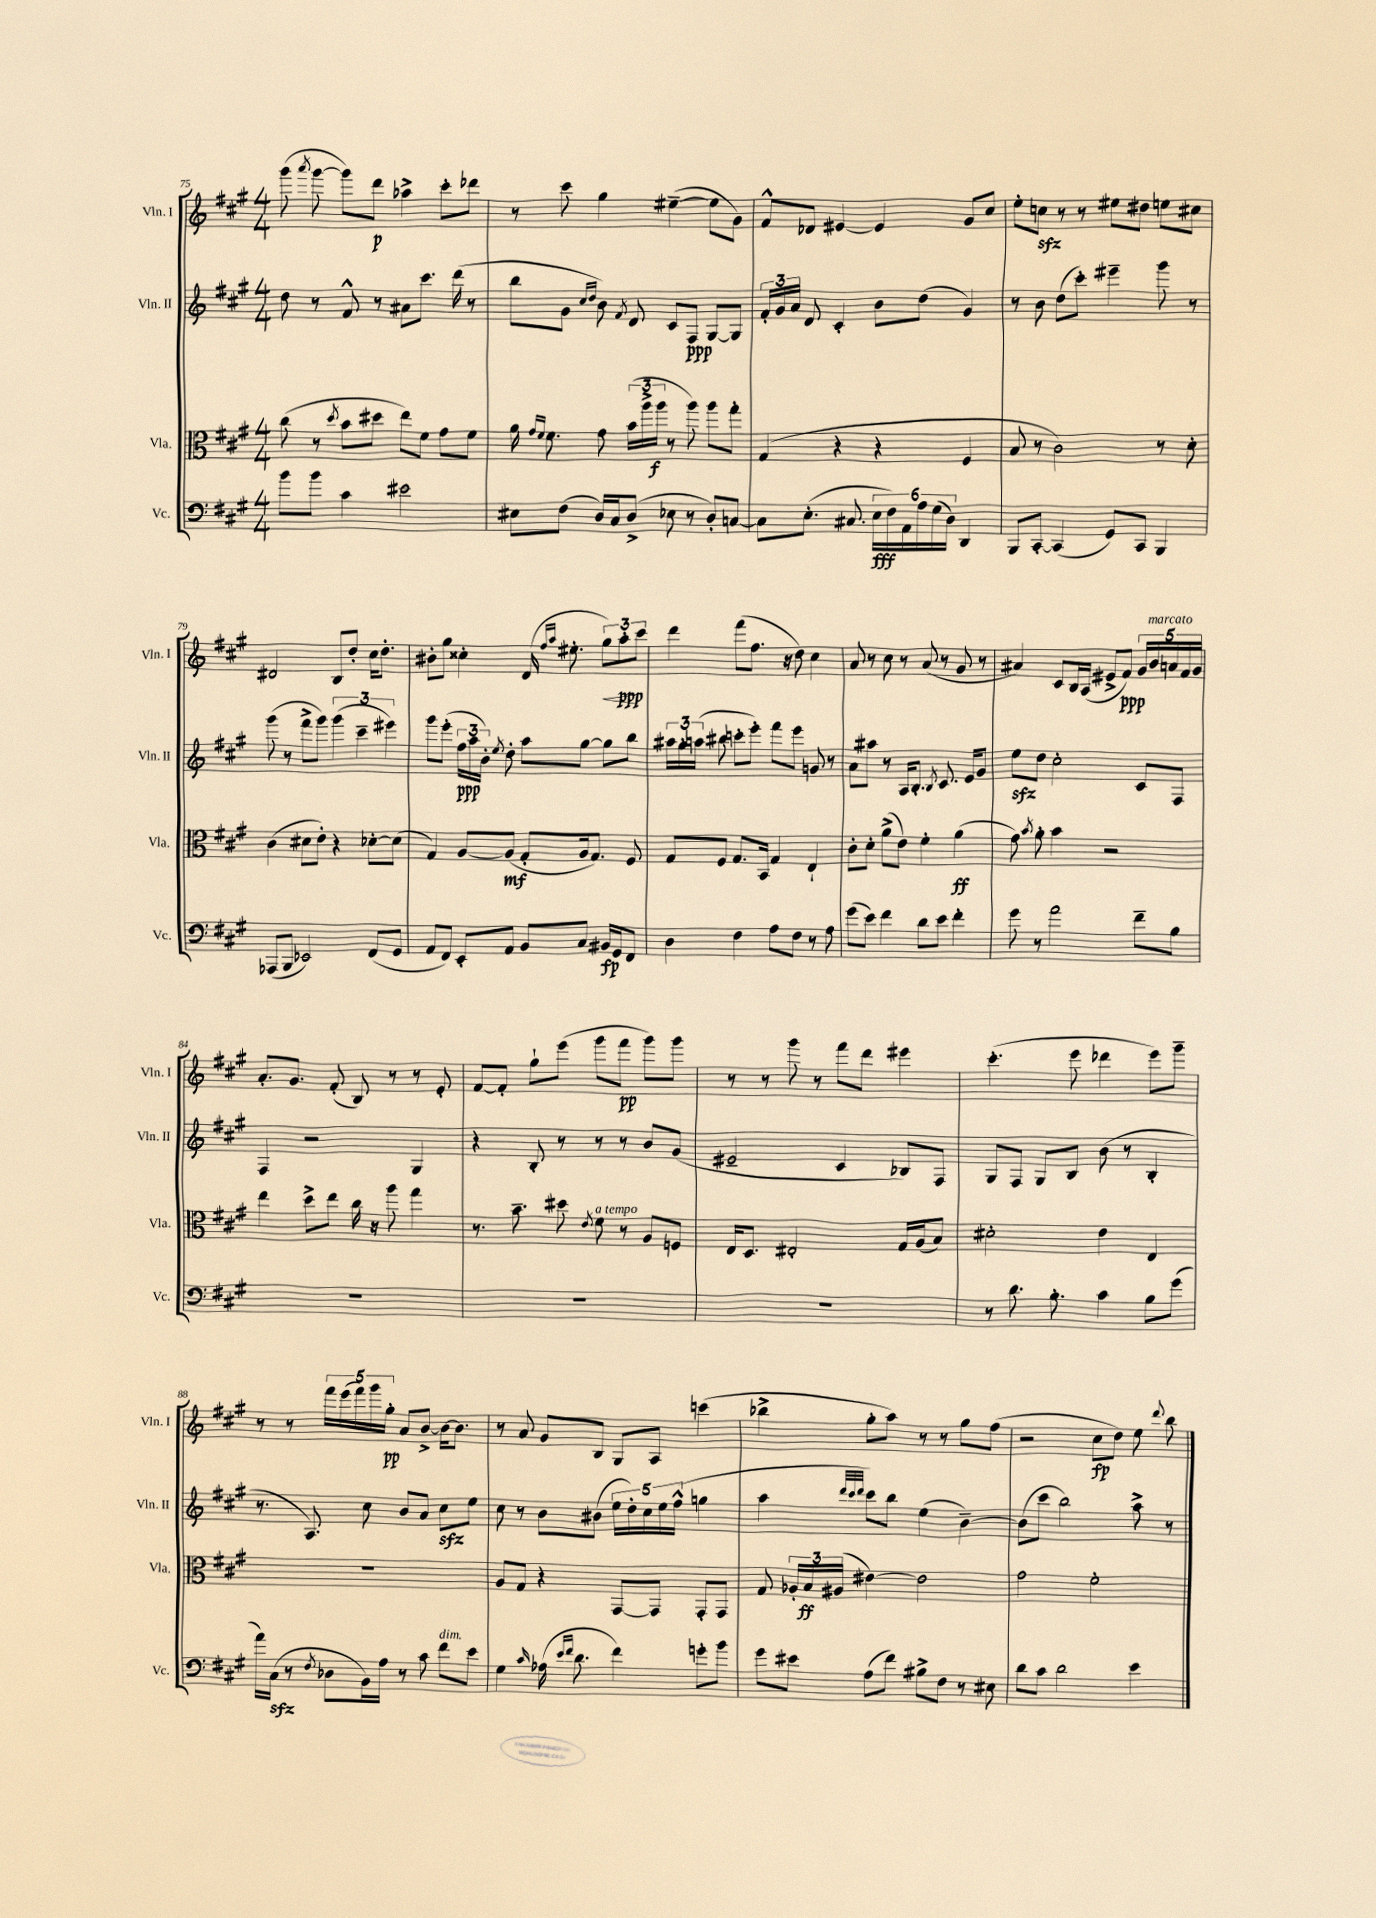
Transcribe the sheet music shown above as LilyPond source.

<<
\new StaffGroup <<
\new Staff = "s0" \with { instrumentName = "Vln. I" shortInstrumentName = "Vln. I" } {
    \clef treble \key a \major \numericTimeSignature \time 4/4
    \autoBeamOff gis'''8( \acciaccatura { a'''8 } gis'''8~ gis'''8[) d'''8]\p aes''4-> cis'''8[-. des'''8] |
    r8 cis'''8 gis''4 eis''4~--( eis''8[ gis'8]) |
    fis'8[-^ des'8] eis'4~ eis'4 gis'8[ cis''8] |
    e''8[-. c''8]\sfz r8 r8 eis''8[ dis''8] e''8[ cis''8] |
    dis'2 b8[ d''8]-. cis''16[ d''8.]-. |
    bis'8[-. gis''8] cisis''4-. d'16( \grace { fis''16[ a''16] } eis''8.-. \tuplet 3/2 { gis''8[\<) a''8-.\ppp\! cis'''8] } |
    d'''4 fis'''8[( fis''8.] r16 d''8) cis''4 |
    a'8 r8 cis''8 r8 a'8( r8 gis'8 r8 |
    ais'4) cis'8[ b16 a16]( eis'8[-> fis'8]\ppp) \tuplet 5/4 { gis'16[ b'16^\markup { \italic "marcato" } a'16 fis'16 gis'16] } |
    a'8.[-. gis'8.] fis'8-.( b8) r8 r8 e'8-. |
    fis'8[~ fis'8]-. gis''8[-! e'''8]( gis'''8[ fis'''8]\pp gis'''8[) gis'''8] |
    r8 r8 gis'''8 r8 fis'''8[ d'''8] eis'''4 |
    cis'''4.-.( e'''8 des'''4 e'''8[) gis'''8]-- |
    r8 r8 \tuplet 5/4 { fis'''16[ e'''16( fis'''16) gis'''16 gis''16]-.\pp } a'8[ b'8]~-> b'16[~ b'8.] |
    r8 a'8 gis'8[ b8] gis8[ a8] c'''4( |
    bes''4-> gis''8[-. a''8]) r8 r8 gis''8[ fis''8]( |
    r2 cis''8[\fp d''8]) e''8 \appoggiatura { d'''8 } b''8 \bar "|." |
}
\new Staff = "s1" \with { instrumentName = "Vln. II" shortInstrumentName = "Vln. II" } {
    \clef treble \key a \major \numericTimeSignature \time 4/4
    \autoBeamOff d''8 r8 fis'8-^ r8 ais'8[ cis'''8.] d'''16( r8 |
    b''8[ gis'8] \grace { cis''16[ d''16] } b'8) \acciaccatura { fis'8 } d'8 cis'8[ fis8]\ppp gis8[~ gis8] |
    \tuplet 3/2 { fis'16[-. gis'16 a'16] } d'8 cis'4-. b'8[ d''8]( gis'4) |
    r8 b'8 d''8[( cis'''8]-.) eis'''4-- gis'''8 r8 |
    gis'''8( r8 fis'''8[-> gis'''8]) \tuplet 3/2 { gis'''4( cis'''4-- eis'''4) } |
    gis'''8[ e'''8]-.( \tuplet 3/2 { fis''16[\ppp a''16 b'16]-.) } \acciaccatura { e''8 } d''8-. a''8[ gis''8]~ gis''8[ b''8] |
    \tuplet 3/2 { ais''16[ gis''16-. a''16]( } bis''8 c'''8[-. e'''8]-.) fis'''8[ e'''8] g'8 r8 |
    a'8[ ais''8] r8 a16[ b8.]-. \acciaccatura { b8 } cis'8. e'16[ gis'8] |
    e''8[\sfz d''8] cis''2-. cis'8[ fis8] |
    fis4 r2 gis4 |
    r4 b8-. r8 r8 r8 b'8[ gis'8]( |
    eis'2-- cis'4 bes8[) fis8] |
    gis8[ fis8] gis8[ b8] b'8( r8 b4-. |
    r8. a8.) cis''8 b'8[ a'8] cis''8[\sfz e''8] |
    cis''8 r8 b'8[ bis'8]( \tuplet 5/4 { e''16[ d''16-.) cis''16 e''16 fis''16]-^( } g''4 |
    a''4 \grace { d'''32[ cis'''32 d'''32] } cis'''8[) b''8] e''4( b'4~--) |
    b'8[( cis'''8] b''2) a''8-> r8 \bar "|." |
}
\new Staff = "s2" \with { instrumentName = "Vla." shortInstrumentName = "Vla." } {
    \clef alto \key a \major \numericTimeSignature \time 4/4
    \autoBeamOff cis''8( r8 \acciaccatura { d''8 } b'8[ dis''8] e''8[) fis'8] gis'8[ fis'8] |
    a'16 \grace { gis'16[ fis'16] } fis'8. gis'8 \tuplet 3/2 { b'16[( a''16-> a''16]\f } r8 a''8) a''8[ gis''8]-. |
    gis4( r4 r4 fis4 |
    b8 r8 cis'2) r8 d'8-. |
    cis'4( dis'8[ e'8]-.) r4 des'8[~-. des'8]( |
    gis4) a8[~ a8]\mf( gis8[-. a16 gis8.]) fis8 |
    gis8[ fis8] gis8.[ b,16] gis4 e4-! |
    cis'8[-. d'8]-. a'8[->( e'8]) fis'4-. a'4\ff( |
    gis'8) \acciaccatura { b'8 } a'8-. b'4 r2 |
    e''4 d''8[-> e''8] cis''16 r16 a''8 gis''4 |
    r8. b'8.-- dis''8 \acciaccatura { e'8 } fis'8^\markup { \italic "a tempo" } r8 a8[ f8] |
    e16[ d8.] eis2-. gis16[ a16( b8]) |
    dis'2-. e'4 e4 |
    R1 |
    a8[ gis8] r4 gis,8[~ gis,8] gis,8[-. gis,8] |
    gis8 \tuplet 3/2 { aes16[-. b16\ff ais16]( } eis'4~) eis'2 |
    gis'2 fis'2-. \bar "|." |
}
\new Staff = "s3" \with { instrumentName = "Vc." shortInstrumentName = "Vc." } {
    \clef bass \key a \major \numericTimeSignature \time 4/4
    \autoBeamOff b'8[ b'8] cis'4 eis'2 |
    eis8[ fis8]( d16[) cis16 d8]->( ees8 r8 d8[-.) c8]~ |
    c8[ e8.]-.( cis8. \tuplet 6/4 { e16[\fff fis16) a,16 a16 gis16( d16]) } d,4 |
    b,,8[ cis,8]~-. cis,4( gis,8[) cis,8] b,,4 |
    aes,,8[( b,,8] ees,2) fis,8[( gis,8] |
    a,8[ fis,8]) e,8[-. a,8] b,8[ cis8] bis,16[\fp gis,16 fis,8] |
    d4 fis4 a8[ fis8] r8 a8 |
    gis'8[( e'8]) fis'4 d'8[ e'8] fis'4-. |
    gis'8 r8 a'2 fis'8[-- b8] |
    R1 |
    R1 |
    R1 |
    r8 d'8. b8.-. cis'4 b8[ gis'8]( |
    a'16[) cis16]\sfz( r8 \acciaccatura { fis8 } des8[ b,16) a16] r8 cis'8 fis'8[^\markup { \italic "dim." } e'8] |
    gis4 \grace { cis'16 } aes16( \grace { e'16[ fis'16] } d'8. fis'4) g'8[-. b'8] |
    gis'8[ eis'8] a8[( fis'8]) bis8[-> fis8] r8 eis8 |
    d'8[ cis'8] d'2 e'4 \bar "|." |
}
>>
>>
\layout { \context { \Score currentBarNumber = #75 } }
